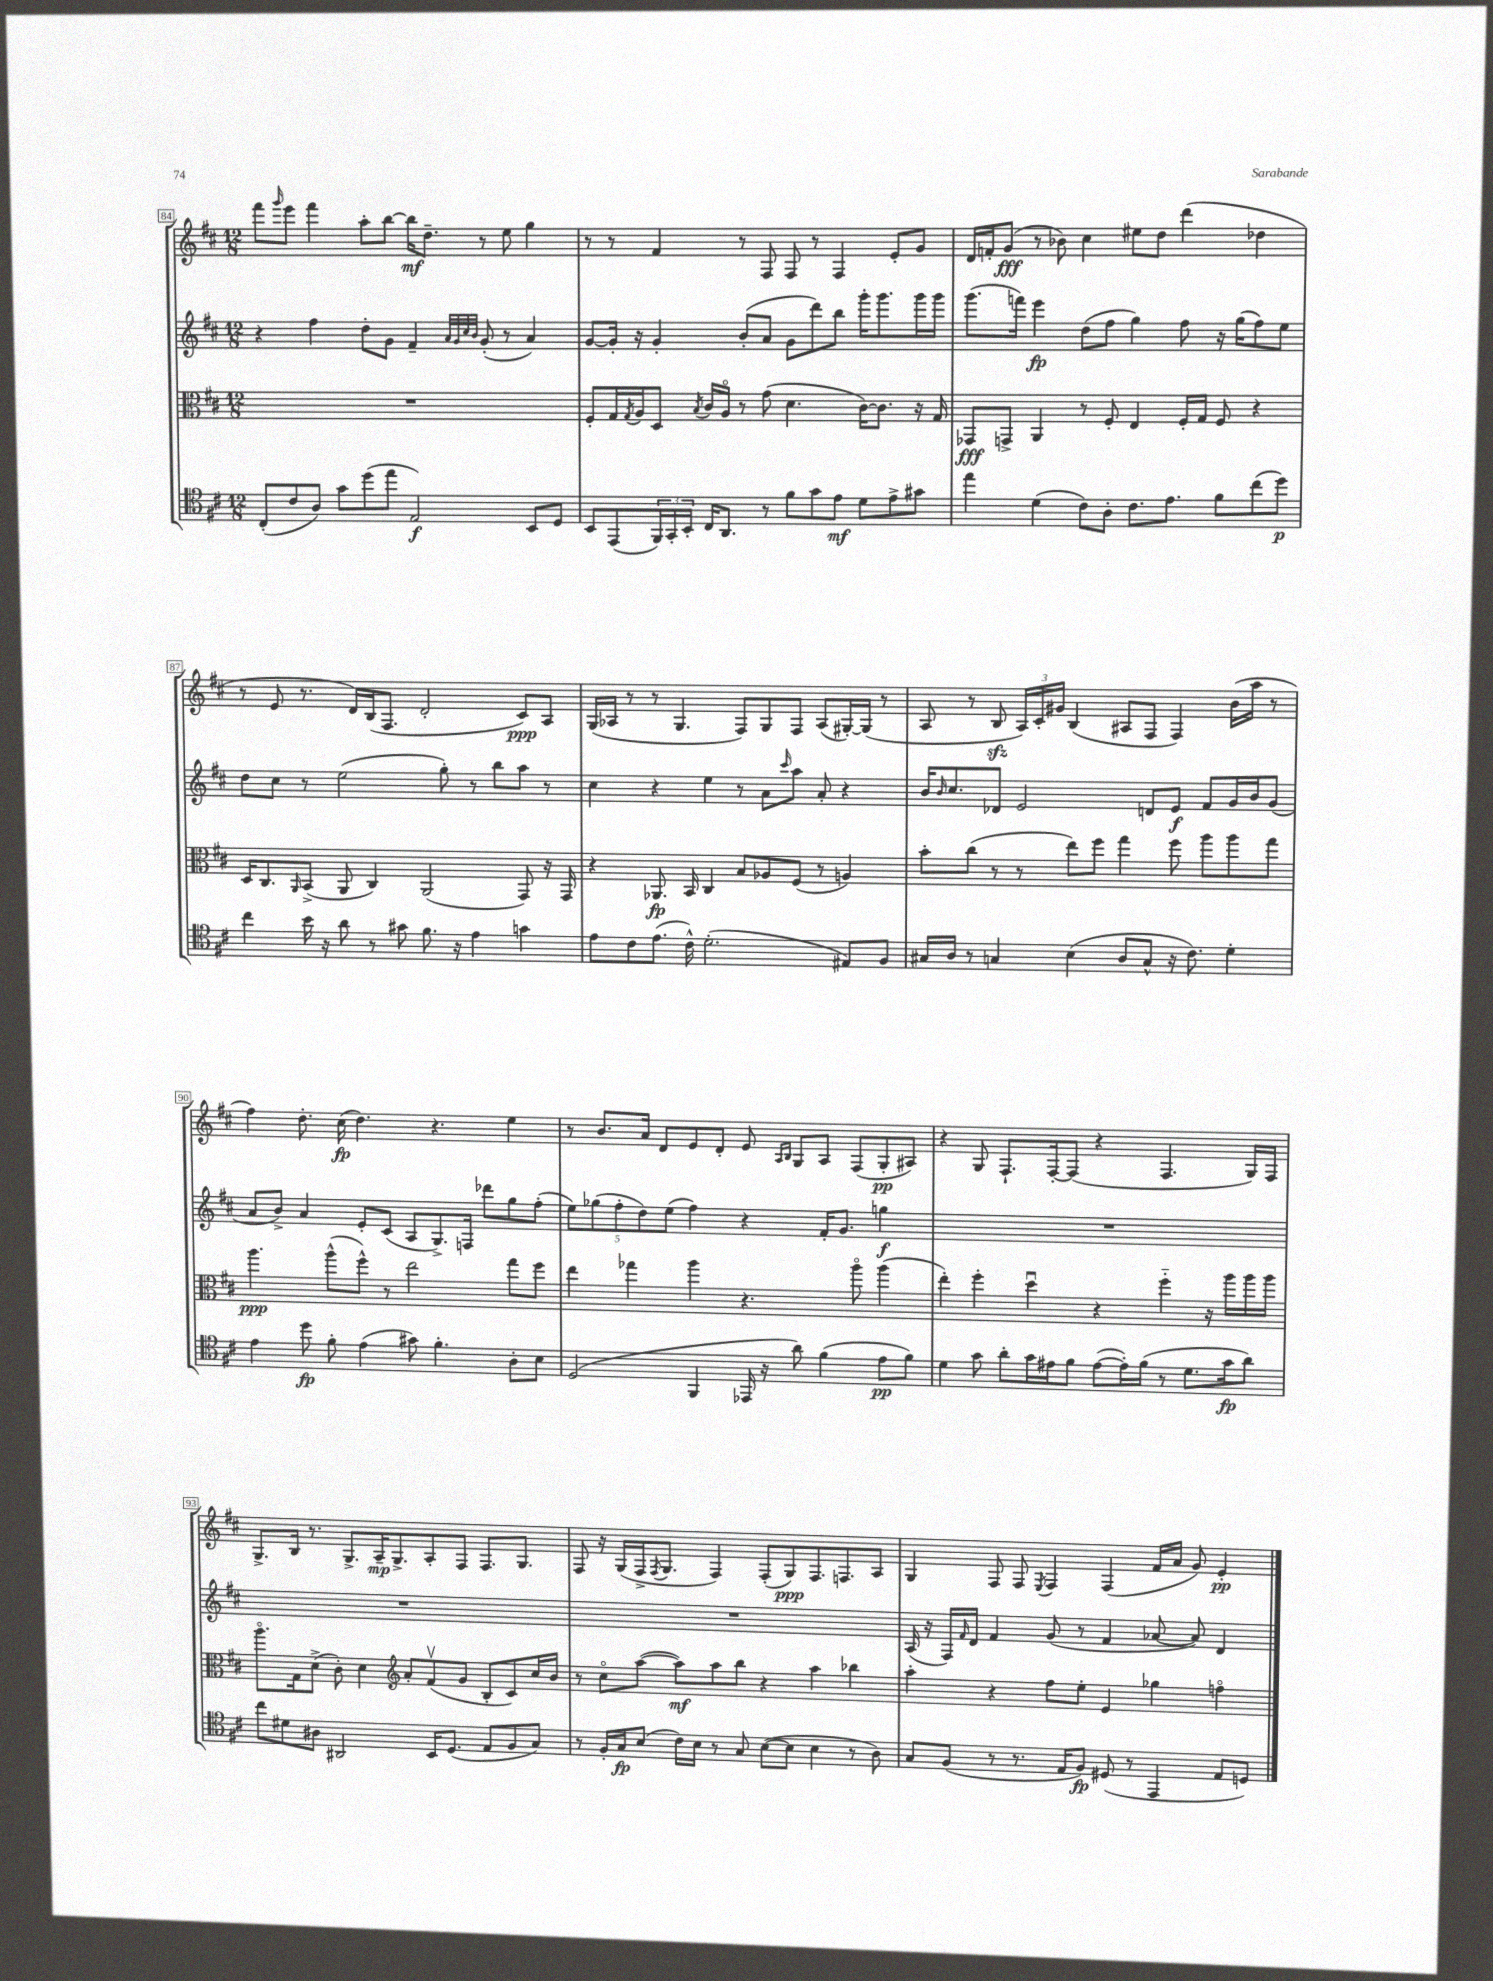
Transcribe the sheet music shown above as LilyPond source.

<<
\new StaffGroup <<
\new Staff = "s0" {
    \clef treble \key d \major \numericTimeSignature \time 12/8
    fis'''8 \grace { g'''16 } e'''8 fis'''4 a''8-. b''8~ b''16\mf d''8.-- r8 e''8 g''4 |
    r8 r8 fis'4 r8 fis8 fis8 r8 fis4 e'8-. g'8 |
    d'16 f'16-. g'8\fff( r8 bes'8) cis''4 eis''8 d''8 d'''4( des''4 |
    r8 e'8 r8. d'16) b16( fis8. d'2-. cis'8\ppp) a8 |
    g16( aes16 r8 r8 g4. fis8) g8 fis8 aes8( gis16~-.) gis16( r8 |
    a8 r8 b8\sfz \tuplet 3/2 { a16) cis'16-. gis'16 } b4( ais8 fis8 fis4) b'16( a''16 r8 |
    fis''4) d''8.-. cis''16\fp( d''4.) r4. e''4 |
    r8 b'8. a'16 d'8 e'8 d'8-. e'8 \grace { a16 b16 } g8 a8 fis8( g8-.\pp ais8) |
    r4 g8 fis8.-! fis16~-. fis8( r4 fis4. g16) fis16 |
    g8.-> b16 r8. g8.-> a16--\mp g8.-> a8-. fis8 fis8. g8. |
    fis8 r16 g16( fis16-> \acciaccatura { fis8 } g8. fis4) fis8-.( g8\ppp) fis8. f8. a8 |
    g4 fis8 fis8 \acciaccatura { e8 } fis4 fis4( fis'16 a'16 g'8) e'4-.\pp \bar "|." |
}
\new Staff = "s1" {
    \clef treble \key d \major \numericTimeSignature \time 12/8
    r4 fis''4 d''8-. g'8 fis'4-- \grace { a'32 g'32 cis''32 b'32 } g'8-.( r8 a'4) |
    g'8~ g'16-. r16 g'4-. b'8-.( a'8 g'8 d'''8) b''8 g'''16-. g'''8. g'''16 g'''16 |
    g'''8.( f'''16) e'''4\fp d''8( fis''8 g''4) fis''8 r16 g''16( fis''8) e''8 |
    d''8 cis''8 r8 e''2( g''8-.) r8 b''8 a''8 r8 |
    cis''4 r4 e''4 r8 a'8 \grace { cis'''16 } a''8 a'8-. r4 |
    b'16 \grace { b'16 } cis''8. des'8 e'2 d'8 e'8\f fis'8 g'16 b'16 g'8( |
    a'8 b'8->) a'4 e'8-. cis'8( a8 g8.->) f16 des'''8 g''8 fis''8-.( |
    \tuplet 5/4 { e''8) ges''8( fis''8-. d''8) e''8( } fis''4) r4 fis'16-. g'8. g''4\f |
    R1. |
    R1. |
    R1. |
    a16( r16 fis16) \grace { fis'16 } d'16 fis'4 g'8( r8 fis'4 aes'8~ aes'8) d'4 \bar "|." |
}
\new Staff = "s2" {
    \clef alto \key d \major \numericTimeSignature \time 12/8
    R1. |
    fis8-. g16 \acciaccatura { g8 } a16 d8 \acciaccatura { b8 } cis'16 a16\flageolet r8 g'8( d'4. cis'16~) cis'8. r16 g16 |
    ges,8\fff g,8-> a,4 r8 fis8-. e4 fis16-. g16 fis8 r4 |
    d16 cis8. \grace { a,16 } b,8->( a,8 cis4) a,2( g,8) r16 g,16 |
    r4 aes,8.\fp b,16 cis4 b8 aes8 fis8( r8 a4) |
    b'8-. cis''8( r8 r8 e''8) fis''8 g''4 fis''8 a''8 a''8 g''8 |
    a''4.\ppp a''8-^( fis''8-^) r8 e''2 g''8 fis''8 |
    e''4 ges''4 a''4 r4. a''8\flageolet a''4( |
    e''4-.) fis''4-. d''4\downbow r4 fis''4-_ r16 a''16 a''16 a''16 |
    a''8.\flageolet g16 d'8->( cis'8-.) d'4 \clef treble a'8-. fis'8\upbow( g'8 b8-. cis'8) cis''16 b'16 |
    r8 cis''8\flageolet a''8~( a''8\mf) a''8 b''8 r4 a''4 bes''4 |
    a''4-. r4 fis''8 e''8-. e'4 ges''4 f''4\flageolet \bar "|." |
}
\new Staff = "s3" {
    \clef tenor \key d \major \numericTimeSignature \time 12/8
    cis8-.( cis'8 a8) g'8 d''8( e''8 e2\f) b,8 d8 |
    b,8 e,8( \tuplet 3/2 { fis,16) g,16-. b,16-. } cis16 a,8. r8 fis'8 g'8 e'8\mf d'8 e'8-> gis'8 |
    e''4 d'4( cis'8) a8-. cis'8. e'8. fis'8 cis''8( d''8\p) |
    cis''4 b'16 r16 a'8 r8 gis'8 fis'8. r16 e'4 g'4 |
    e'8 cis'8 e'8.( cis'16-^) d'2.-.( eis8) fis8 |
    gis16 a16 r8 g4 b4( a8 g8-^ r16 cis'8.) d'4-. |
    e'4 d''8\fp fis'8-. e'4( gis'8) fis'4.-. a8-. b8 |
    d2( fis,4 ees,16 r16 a'8) fis'4( e'8\pp fis'8) |
    d'4 g'8 a'8-. g'16 eis'16 fis'8 eis'8~( eis'16-.) fis'16( r8 d'8. g'16\fp a'8) |
    cis''8 dis'8 ais8 ais,2 b,16 d8.( e8 fis8 g8) |
    r8 fis16-. g16\fp b8( cis'16) b16 r8 g8 b8~( b8 b4 r8 a8) |
    g8 fis8( r8 r8. e16 fis8\fp) dis8( r8 e,4 e8 d8) \bar "|." |
}
>>
>>
\layout { \context { \Score currentBarNumber = #84 \override BarNumber.stencil = #(make-stencil-boxer 0.1 0.3 ly:text-interface::print) } }
